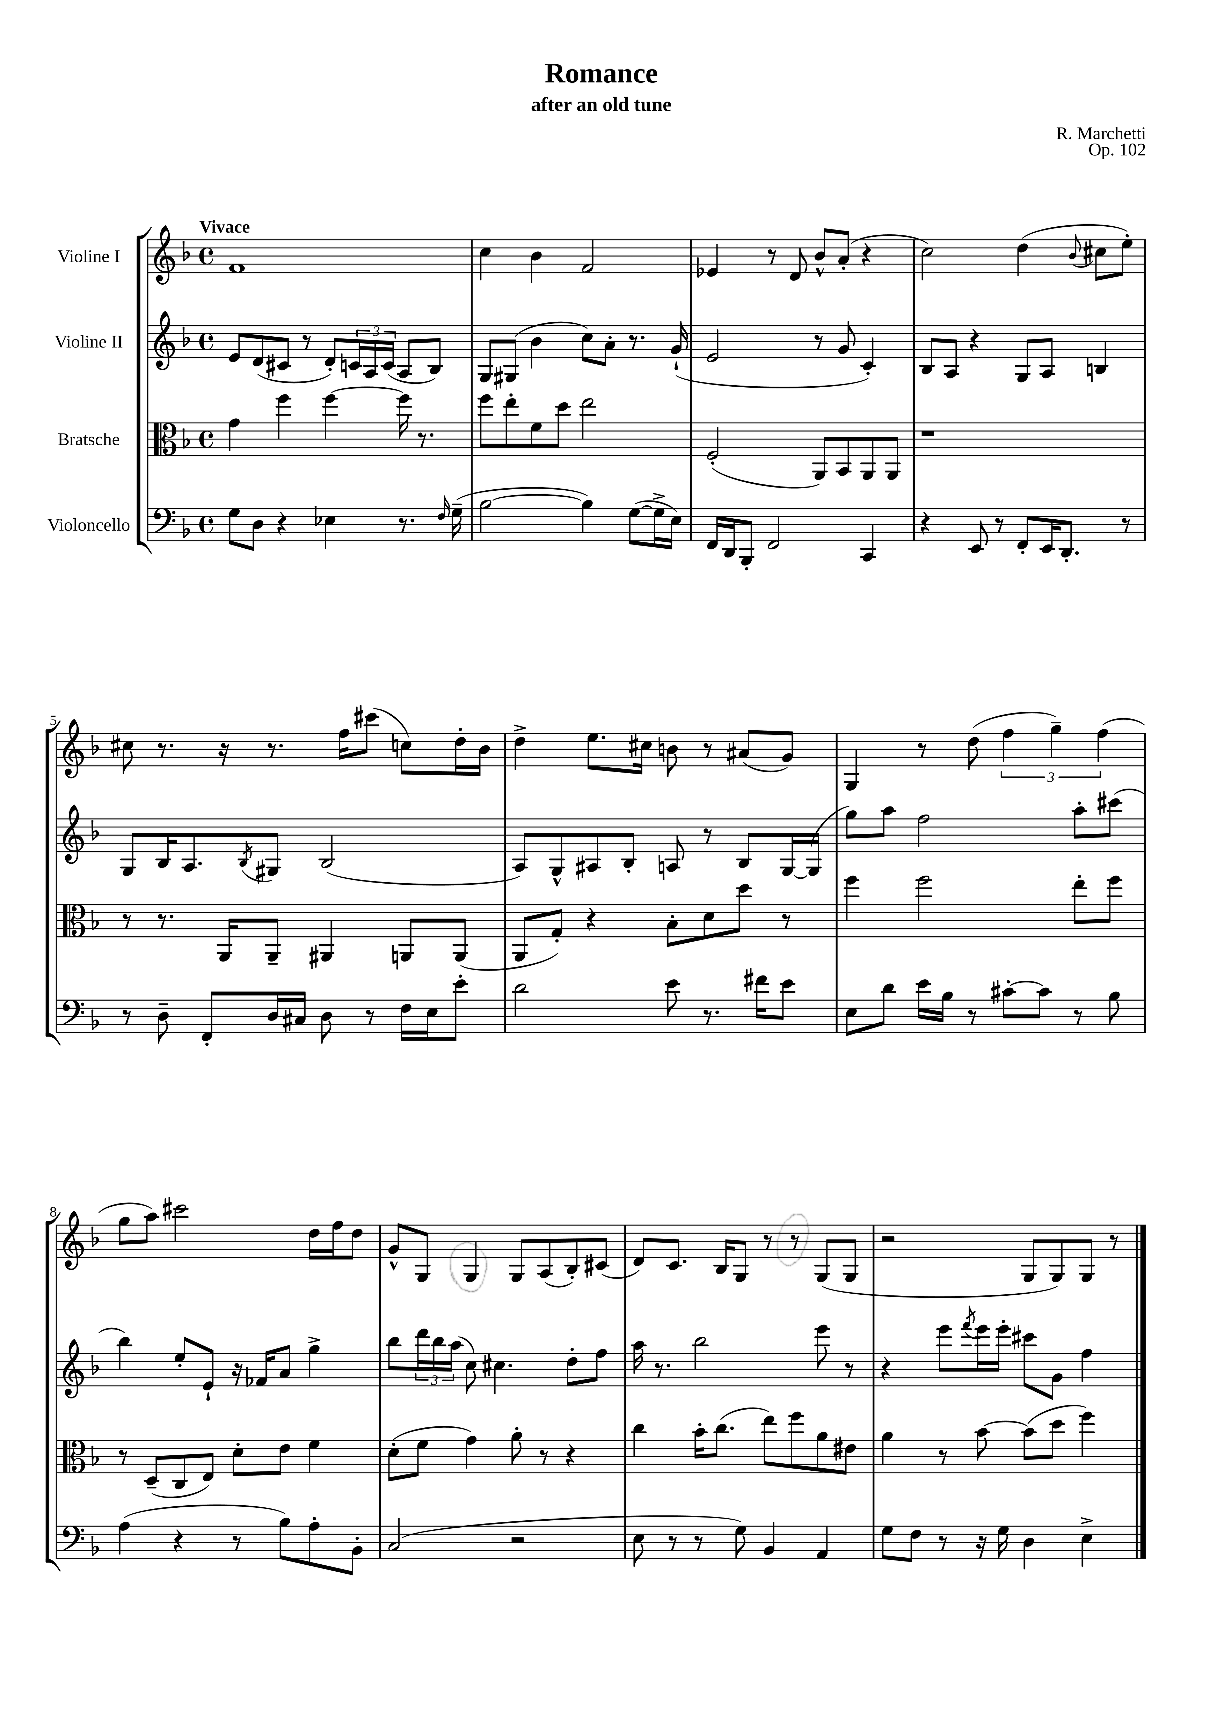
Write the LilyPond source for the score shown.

\header { title = "Romance" composer = "R. Marchetti" subtitle = "after an old tune" opus = "Op. 102" }
<<
\new StaffGroup <<
\new Staff = "s0" \with { instrumentName = "Violine I" } {
    \clef treble \key f \major \defaultTimeSignature \time 4/4 \tempo "Vivace"
    f'1 |
    c''4 bes'4 f'2 |
    ees'4 r8 d'8 bes'8-^ a'8-.( r4 |
    c''2) d''4( \appoggiatura { bes'8 } cis''8 e''8-.) |
    cis''8 r8. r16 r8. f''16 cis'''8( c''8) d''16-. bes'16 |
    d''4-> e''8. cis''16 b'8 r8 ais'8( g'8) |
    g4 r8 d''8( \tuplet 3/2 { f''4 g''4--) f''4( } |
    g''8 a''8) cis'''2 d''16 f''16 d''8 |
    g'8-^ g8 g4 g8 a8( bes8-.) cis'8( |
    d'8) c'8. bes16 g8 r8 r8 g8( g8 |
    r2 g8 g8) g8 r8 \bar "|." |
}
\new Staff = "s1" \with { instrumentName = "Violine II" } {
    \clef treble \key f \major \defaultTimeSignature \time 4/4
    e'8 d'8( cis'8 r8 d'8-.) \tuplet 3/2 { c'16 a16 c'16( } a8 bes8) |
    g8 gis8( bes'4 c''8) a'8-. r8. g'16-!( |
    e'2 r8 g'8 c'4-.) |
    bes8 a8 r4 g8 a8 b4 |
    g8 bes16 a8. \acciaccatura { bes8 } gis8 bes2( |
    a8) g8-^ ais8 bes8-. a8 r8 bes8 g16~ g16( |
    g''8) a''8 f''2 a''8-. cis'''8( |
    bes''4) e''8-. e'8-! r16 fes'16 a'8 g''4-> |
    bes''8 \tuplet 3/2 { d'''16 bes''16 a''16( } c''8) cis''4. d''8-. f''8 |
    a''16 r8. bes''2 e'''8 r8 |
    r4 e'''8 \acciaccatura { f'''8 } e'''16 e'''16-. cis'''8 g'8 f''4 \bar "|." |
}
\new Staff = "s2" \with { instrumentName = "Bratsche" } {
    \clef alto \key f \major \defaultTimeSignature \time 4/4
    g'4 f''4 f''4~ f''16 r8. |
    f''8 e''8-. f'8 d''8 e''2 |
    f2-.( a,8) bes,8 a,8 a,8 |
    r1 |
    r8 r8. a,16 a,8-- ais,4 a,8 a,8( |
    a,8 g8-.) r4 bes8-. d'8 d''8 r8 |
    f''4 f''2 e''8-. f''8 |
    r8 d8--( c8 e8) d'8-. e'8 f'4 |
    d'8-.( f'8 g'4) a'8-. r8 r4 |
    c''4 bes'16-. c''8.( e''8) f''8 a'8 eis'8 |
    a'4 r8 bes'8~ bes'8( d''8 f''4) \bar "|." |
}
\new Staff = "s3" \with { instrumentName = "Violoncello" } {
    \clef bass \key f \major \defaultTimeSignature \time 4/4
    g8 d8 r4 ees4 r8. \grace { f16 } g16--( |
    bes2~ bes4) g8~( g16-> e16) |
    f,16 d,16 bes,,8-. f,2 c,4 |
    r4 e,8 r8 f,8-. e,16 d,8.-. r8 |
    r8 d8-- f,8-. d16 cis16 d8 r8 f16 e16 e'8-. |
    d'2 e'8 r8. fis'16 e'8 |
    e8 d'8 e'16 bes16 r8 cis'8~-. cis'8 r8 bes8 |
    a4( r4 r8 bes8) a8-. bes,8-. |
    c2( r2 |
    e8 r8 r8 g8) bes,4 a,4 |
    g8 f8 r8 r16 g16 d4 e4-> \bar "|." |
}
>>
>>
